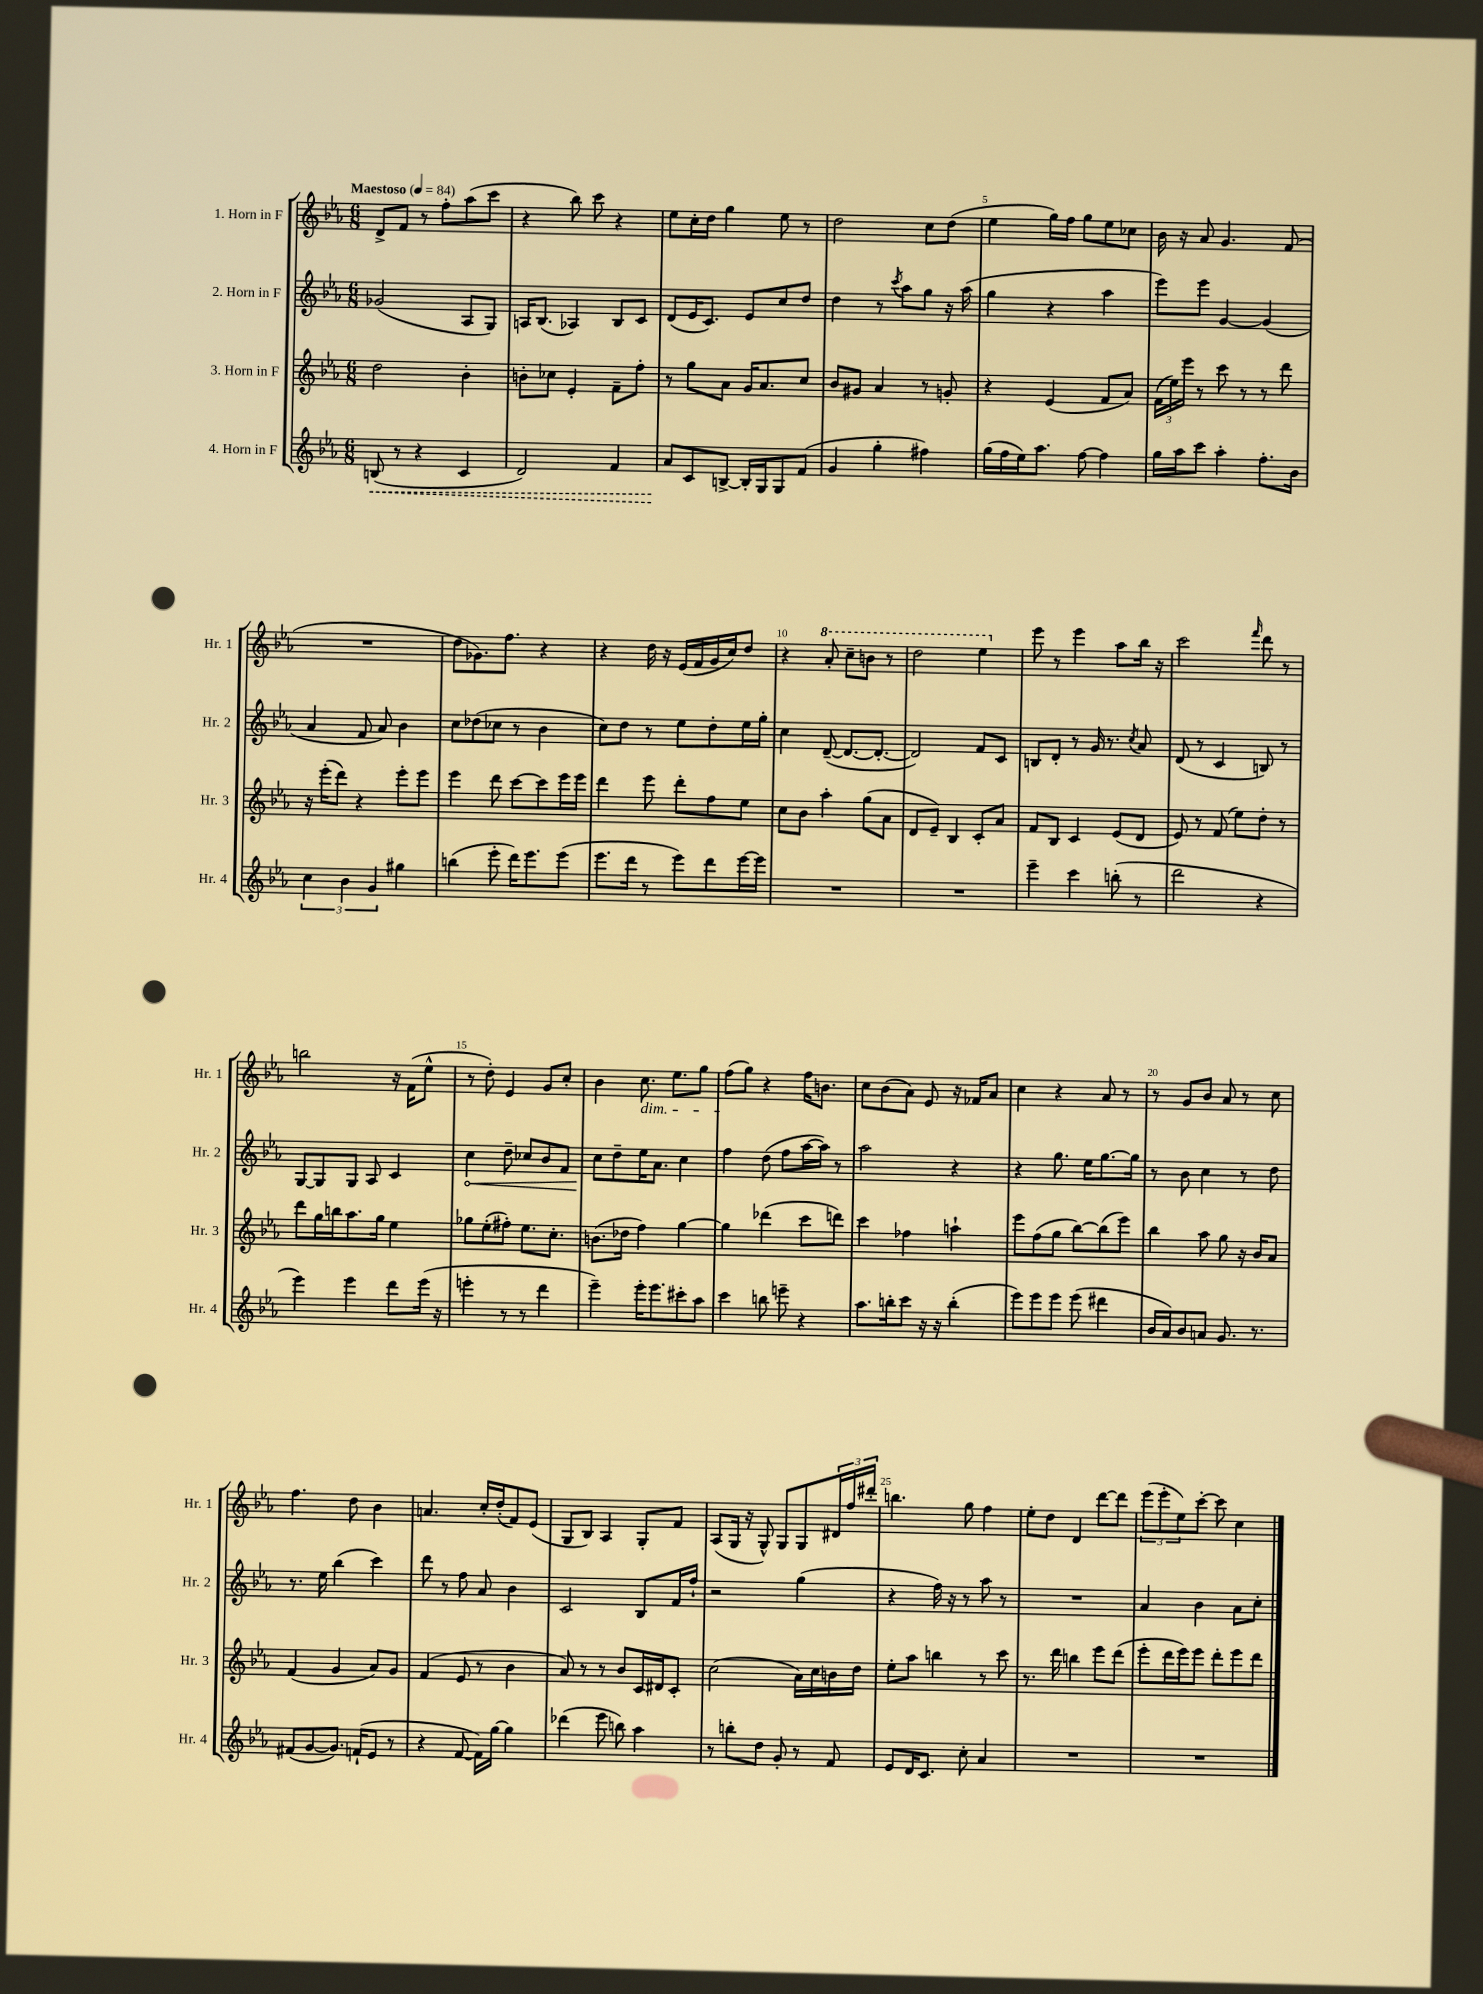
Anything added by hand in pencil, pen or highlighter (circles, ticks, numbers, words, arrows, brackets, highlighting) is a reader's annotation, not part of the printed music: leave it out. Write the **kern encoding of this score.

**kern	**kern	**kern	**kern
*staff4	*staff3	*staff2	*staff1
*clefG2	*clefG2	*clefG2	*clefG2
*k[b-e-a-]	*k[b-e-a-]	*k[b-e-a-]	*k[b-e-a-]
*M6/8	*M6/8	*M6/8	*M6/8
*MM84	*MM84	*MM84	*MM84
(8B	2dd	(2g-	8d^
8r	.	.	8f
4r	.	.	8r
.	.	.	8ff'
4c	4b-'	8A-	(8aa-
.	.	8G)	8ccc
=	=	=	=
2d)	8b'	16A	4r
.	.	(8.B-	.
.	8cc-	.	.
.	4e-'	4A-)	8bb-)
.	.	.	8ccc
4f	8f~	8B-	4r
.	8ff'	8c	.
=	=	=	=
8a-	8r	(8d	8ee-
8c	8gg	16e-	16cc'
.	.	8.c)	16dd
[8B^	8a-	.	4gg
16B']	16g	8e-	.
16G	8.a-	.	.
8G	.	8cc	8ee-
(8f	8cc	8dd	8r
=	=	=	=
4g	8b-	4dd	2dd
.	8g#	.	.
4gg'	4a-	8r	.
.	.	8qccc	.
.	.	8aa-	.
4ff#)	8r	8gg	8cc
.	8g'	16r	(8dd
.	.	(16aa-	.
=	=	=	=
(16gg	4r	4gg	4ee-
16ff	.	.	.
16ee-)	.	.	.
8.aa-	.	.	.
.	(4e-	4r	16gg)
.	.	.	16ff
[8ff	.	.	8gg
4ff]	8f	4aa-	8ee-
.	8a-)	.	8cc-
=	=	=	=
16gg	(24f	8eee-)	16b-
.	24ee-)	.	.
16aa-	.	.	16r
.	24eee-	.	.
8ccc	8r	8eee-	8a-
4aa-'	8ccc	[4g	4.g
.	8r	.	.
8.ff'	8r	(4g]	.
.	8ddd	.	(8f
16b-	.	.	.
=	=	=	=
6cc	16r	4a-	2.r
.	(16eee-'	.	.
.	8ddd)	.	.
6b-	.	.	.
.	4r	8f	.
6g	.	.	.
.	.	8a-)	.
4gg#	8eee-'	4b-	.
.	8eee-	.	.
=	=	=	=
(4bb	4eee-	8cc	8dd
.	.	(8dd-	8.g-)
8eee-'	8ddd	8cc-	.
.	.	.	8.ff
16ddd)	[8ccc	8r	.
8.eee-	.	.	.
.	8ccc]	4b-	4r
(8eee-	16eee-	.	.
.	16eee-	.	.
=	=	=	=
8.eee-	4ddd	8cc)	4r
.	.	8dd	.
16ddd	.	.	.
8r	8eee-	8r	16dd
.	.	.	16r
8eee-)	8ddd'	8ee-	(16e-
.	.	.	16f
8ddd	8ff	8dd'	16g
.	.	.	16cc)
[16eee-	8ee-	16ee-	8dd
16eee-]	.	16gg'	.
=	=	=	=
2.r	8cc	4cc	4r
.	8b-	.	.
.	4aa-'	([8d~	8aa-'
.	.	8.d_	8ccc~
.	(8gg	.	8bb
.	.	8.d'_	.
.	8a-	.	8r
=	=	=	=
2.r	8d	2d])	2ddd
.	8e-~)	.	.
.	4B-	.	.
.	8c'	8f	4eee-
.	8a-	8c	.
=	=	=	=
4eee-~	8f	8B	8eee-
.	8B-	8d'	8r
4ccc	4c	8r	4eee-
.	.	16g	.
.	.	8.r	.
(8bb'	(8e-	.	8aa-
.	.	8qcc	.
8r	8d	8a-	16bb-
.	.	.	16r
=	=	=	=
2ddd	8e-)	(8d	2ccc
.	8r	8r	.
.	(8f	4c	.
.	8ee-)	.	.
.	.	.	16qqfff
4r	8dd'	8B)	8ddd
.	8r	8r	8r
=	=	=	=
4eee-)	8ddd	[8G	2bb
.	16gg	8G]	.
.	16bb	.	.
4eee-	8.aa-	8G	.
.	.	8A-	.
.	16gg	.	.
8ddd	4ee-	4c	16r
.	.	.	(16f
(16eee-	.	.	8ee-^^
16r	.	.	.
=	=	=	=
4eee'	8gg-	4cc	8r
.	(8ee-'	.	8dd')
8r	8ff#')	8dd~	4e-
8r	8.ee-	8cc-	.
4ddd	.	8b-	8g
.	8.cc'	.	.
.	.	8f	8cc'
=	=	=	=
4eee-~)	(8.b	8cc	4b-
.	.	8dd~	.
.	16dd-	.	.
16eee-'	4ff)	16ee-	8.cc
8.eee-	.	8.a-	.
.	.	.	8.ee-
8ccc#'	[4gg	4cc	.
8aa-	.	.	8gg
=	=	=	=
4ccc	4gg]	4ff	(8ff
.	.	.	8gg)
8bb	(4ddd-	(8dd	4r
8eee~	.	8ff	.
4r	8ccc	[16aa-	16ff
.	.	16aa-])	8.b
.	8ddd)	8r	.
=	=	=	=
8.aa-	4ccc	2aa-	8cc
.	.	.	(8b-
16bb'	.	.	.
8ccc	4ff-	.	8a-)
16r	.	.	8e-
16r	.	.	.
(4bb'	4aa`	4r	16r
.	.	.	16f-
.	.	.	8a-
=	=	=	=
8eee-)	8eee-	4r	4cc
8eee-	(8ff	.	.
8eee-	8gg	8.gg	4r
(8eee-	[8bb-)	.	.
.	.	16ee-	.
4ddd#	(8bb-]	[8.gg	8a-
.	8eee-)	.	8r
.	.	16gg]	.
=	=	=	=
16b-	4bb-	8r	8r
16a-)	.	.	.
8b-	.	8b-	8g
8a	8aa-	4cc	8b-
8.g	8gg	.	8a-
.	16r	8r	8r
8.r	16b-	.	.
.	8a-	8dd	8cc
=	=	=	=
(8f#	(4f	8.r	4.ff
[8g	.	.	.
.	.	16ee-	.
8.g])	4g	(4bb-	.
.	.	.	8dd
(16f`	.	.	.
8e-	8a-)	4ccc)	4b-
8r	8g	.	.
=	=	=	=
4r	(4f	8ddd	4.a
.	.	8r	.
[8f	8e-	8ff	.
16f])	8r	8a-	16cc'
[16gg	.	.	(16dd'
4gg]	4b-	4b-	8f)
.	.	.	(8e-
=	=	=	=
(4ddd-	8a-)	2c	8G
.	8r	.	8B-)
8eee-	8r	.	4A-
8bb)	8b-	.	.
4aa-	16c	8B-	8G'
.	16d#	.	.
.	8c'	16f	8f
.	.	16ff`	.
=	=	=	=
8r	(2cc	2r	(8A-
8bb'	.	.	16G
.	.	.	16r
8dd	.	.	8G^^)
8g'	.	.	8G
8r	16a-)	(4gg	8G
.	16cc	.	.
8f	16b	.	24d#
.	.	.	24ff
.	16dd	.	.
.	.	.	24ddd#'
=	=	=	=
8e-	8ee-'	4r	4.bb
16d	8aa-	.	.
8.c	.	.	.
.	4bb	16ff)	.
.	.	16r	.
8cc'	.	8r	8gg
4a-	8r	8aa-	4ff
.	8ccc	8r	.
=	=	=	=
2.r	8.r	2.r	8ee-'
.	.	.	8dd
.	16ddd	.	.
.	4bb	.	4d
.	8eee-	.	[8ddd
.	(8ddd	.	8ddd]
=	=	=	=
2.r	8eee-'	4a-	(12eee-
.	.	.	12eee-'
.	16ddd	.	.
.	.	.	12ee-)
.	16eee-)	.	.
.	8eee-	4b-	[8ccc'
.	8ddd'	.	8ccc]
.	8eee-	8a-	4cc
.	8ddd	8cc'	.
==	==	==	==
*-	*-	*-	*-
